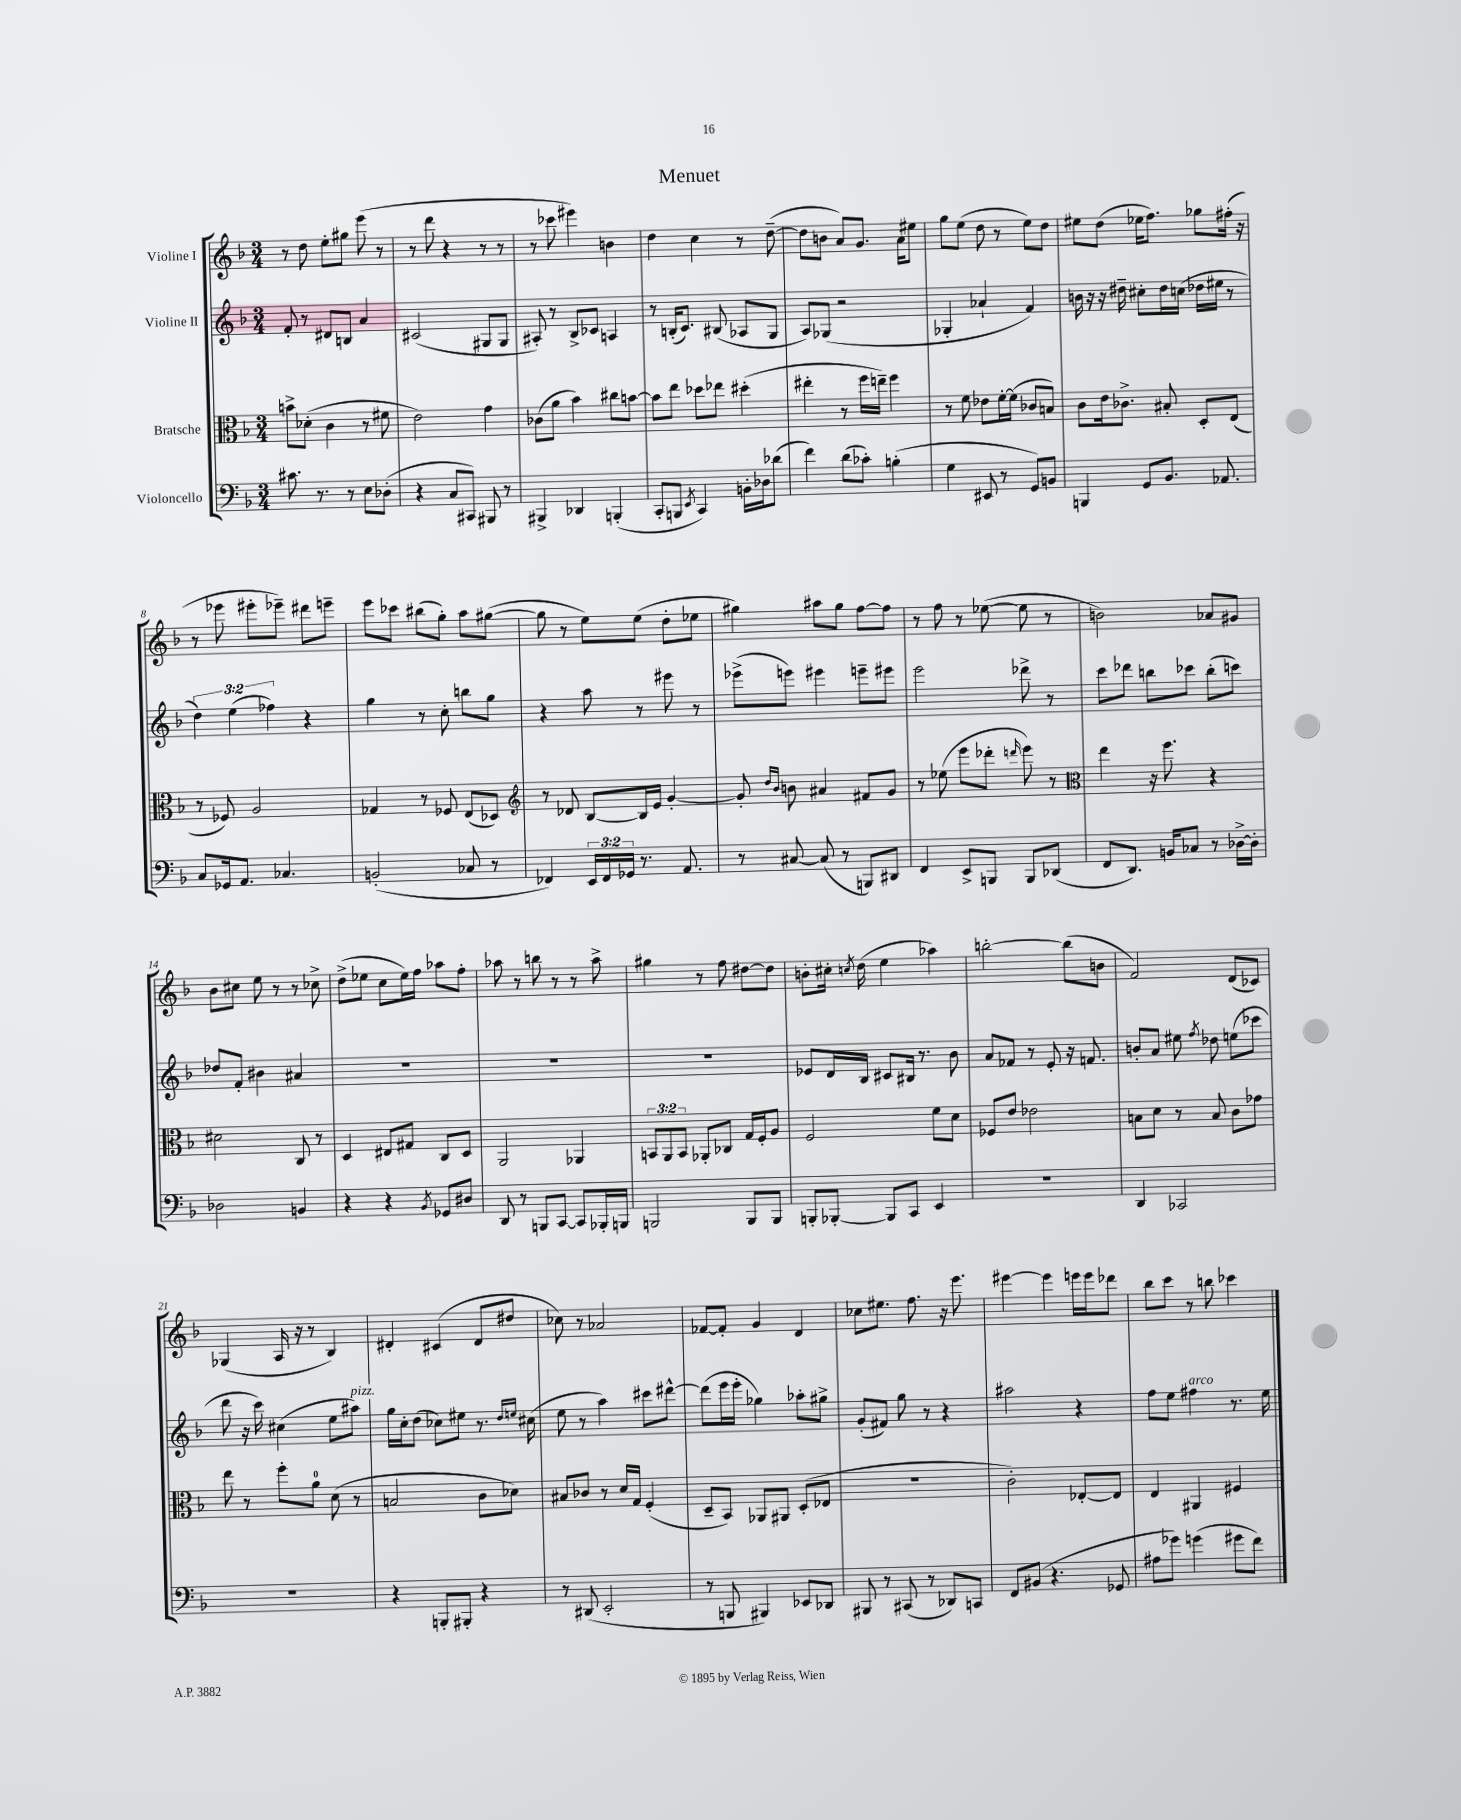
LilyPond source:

\header { title = "Menuet" }
<<
\new StaffGroup <<
\new Staff = "s0" \with { instrumentName = "Violine I" } {
    \clef treble \key f \major \numericTimeSignature \time 3/4
    \autoBeamOff r8 d''8 e''8[-. gis''8] e'''8( r8 |
    r8 d'''8 r4 r8 r8 |
    r8 ces'''8 eis'''4) b'4 |
    d''4 c''4 r8 d''8~--( |
    d''8[ b'8] a'8[) g'8.] a'16[ eis''8] |
    g''8[ e''8]( d''8 r8 e''8[) d''8] |
    eis''8[ d''8]( ees''16[ f''8.]) ges''8[ fis''16]-.( r16 |
    r8 ees'''8 eis'''8[-. ees'''8]--) dis'''8[ e'''8]-- |
    e'''8[ ces'''8] bis''8[( g''8]-.) a''8[ gis''8]~( |
    gis''8 r8 e''8[) e''8]( d''8[-. ees''8] |
    gis''4) ais''8[ gis''8] f''8[~ f''8] |
    r8 f''8 r8 ees''8~( ees''8 r8 |
    b'2) aes'8[ gis'8] |
    bes'8[ cis''8] e''8 r8 r8 ces''8-> |
    d''8[->( ees''8] c''8[ ees''16) f''16] aes''8[ f''8]-. |
    aes''8 r8 b''8 r8 r8 aes''8-> |
    gis''4 r8 f''8 dis''8[~ dis''8] |
    b'8[-. cis''16]-. \acciaccatura { c''8 } d''16( e''4 aes''4) |
    b''2~-. b''8[( b'8] |
    f'2) d'8[( ces'8]) |
    ges4( a16 r16 r8 bes4) |
    dis'4-. cis'4( dis'8[ dis''8] |
    ces''8) r8 aes'2 |
    fes'8[~ fes'8]-. g'4 d'4 |
    ces''8[ eis''8.] f''8. r16 e'''8. |
    eis'''4~ eis'''4 e'''16[ e'''16 des'''8] |
    bes''8[ c'''8] r8 b''8 ces'''4 \bar "|." |
}
\new Staff = "s1" \with { instrumentName = "Violine II" } {
    \clef treble \key f \major \numericTimeSignature \time 3/4 \override Staff.TupletNumber.text = #tuplet-number::calc-fraction-text
    \autoBeamOff f'8-. r8 dis'8[ b8] a'4 |
    cis'2( gis8[ gis8] |
    ais8-.) r8 bes8[-> ces'8] a4 |
    r8 b16[-.( c'8.]) bis8( aes8[ g8] |
    a8[) ges8]( r2 |
    ges4-. aes'4-! f'4) |
    b'16 r16 r16 dis''16-- cis''8[-. dis''16 c''16]( des''16[ eis''16] r8 |
    \tuplet 3/2 { d''4) e''4( fes''4) } r4 |
    g''4 r8 c''8-. b''8[ g''8] |
    r4 a''8 r8 eis'''8 r8 |
    ees'''8[->( e'''8]) eis'''4 e'''8[-- eis'''8] |
    e'''2 des'''8-> r8 |
    c'''8[ des'''8] b''8[ ces'''8] b''8[-.( c'''8]) |
    des''8[ f'8]-. bis'4 ais'4 |
    R2. |
    R2. |
    R2. |
    ees'8[ d'16 bes16] cis'8[ bis16] r8. bes'8 |
    a'8[ fes'8] r8 e'8-. r16 f'8. |
    b'8[-. a'8] eis''8 \acciaccatura { f''8 } des''8 e''8[( ces'''8] |
    d'''8 r16 c'''16) cis''4( e''8[ ais''8]^\markup { \italic "pizz." }) |
    g''16[ c''16-. d''8]( ces''8[) eis''8] r8. \grace { d''16[ e''16] } cis''16( |
    e''8 r8 a''4) cis'''8[ dis'''8]~-^ |
    dis'''8[( e'''16 e'''16]-. ges''4) aes''8[-. gis''8]-> |
    g'8[-.( fis'8]) g''8 r8 r4 |
    ais''2 r4 |
    f''8[ e''8] fis''4^\markup { \italic "arco" } r8. e''16 \bar "|." |
}
\new Staff = "s2" \with { instrumentName = "Bratsche" } {
    \clef alto \key f \major \numericTimeSignature \time 3/4 \override Staff.TupletNumber.text = #tuplet-number::calc-fraction-text
    \autoBeamOff b'8[-> des'8]-.( c'4 r8 fis'8 |
    e'2) g'4 |
    ces'8[( a'8] bes'4) cis''8[ b'8]~ |
    b'8[ e''8] des''8[ ees''8] dis''4-.( |
    eis''4-. r8 f''16[ e''16]--) f''4 |
    r8 f'8 ees'8[ f'16~-. f'16]( ces'8[ b8]) |
    c'8[ e'16 ces'8.]-> bis8-. d8[-. e8]( |
    r8 fes8) a2 |
    ges4 r8 fes8 e8[( des8]) |
    \clef treble r8 des'8 bes8[~ bes16 e'16] g'4~-. |
    g'8-. \grace { d''16[ bes'16] } b'8 ais'4 fis'8[ g'8] |
    r8 ees''8( e'''8[ des'''8]-. \grace { d'''16 } e'''8) r8 |
    \clef alto e''4 r16 f''8. r4 |
    dis'2 c8 r8 |
    d4 eis8[ gis8] c8[ d8] |
    a,2 aes,4 |
    \tuplet 3/2 { b,8[ a,8 b,8] } aes,8[-. ces8] g16[ f16-. a8] |
    f2 f'8[ d'8] |
    fes8[ e'8] ees'2 |
    b8[ d'8] r8 b8 c'8[ ges'8] |
    e''8 r8 f''8[-. a'8]-0 d'8( r8 |
    b2 c'8[ des'8]) |
    bis8[ ces'8] r8 d'16[ g16] f4-.( |
    d8[-- bes,8]) aes,8[ ais,8] d8[-.( ees8] |
    R2. |
    c'2-.) ees8[~-. ees8] |
    e4 ais,4 fis4 \bar "|." |
}
\new Staff = "s3" \with { instrumentName = "Violoncello" } {
    \clef bass \key f \major \numericTimeSignature \time 3/4 \override Staff.TupletNumber.text = #tuplet-number::calc-fraction-text
    \autoBeamOff cis'8. r8. r8 e8[ des8]-.( |
    r4 c8[ cis,8]) bis,,8 r8 |
    bis,,4-> des,4 b,,4-.( |
    c,8[-. b,,8] \acciaccatura { e,8 } c,4) b,16[-. des16 des'8]( |
    f'4) d'8[( ces'8]-.) b4-.( |
    g4 eis,8 r8 g,8[) b,8] |
    b,,4 g,8[ bes,8.] aes,8. |
    c8[ ges,16 a,8.] ces4. |
    b,2-.( ces8 r8 |
    fes,4) \tuplet 3/2 { e,16[ fes,16 ges,16] } r8. a,8. |
    r8 cis8~ cis8( r8 b,,8[) dis,8] |
    f,4 e,8[-> b,,8] b,,8[ des,8]( |
    f,8[ d,8.]) b,16[ ces8] r8 des16[~-> des16]-. |
    des2 b,4 |
    r4 r4 \acciaccatura { bes,8 } ges,8[ dis8] |
    d,8 r8 b,,8[ c,8]~ c,8[ bes,,16-. b,,16] |
    b,,2 b,,8[ b,,8] |
    b,,8[-. bes,,8]~-. bes,,8[ c,8] e,4 |
    R2. |
    d,4 ces,2 |
    R2. |
    r4 b,,8[-. bis,,8]-. r4 |
    r8 dis,8( e,2-. |
    r8 b,,8 bis,,4) ees,8[ des,8] |
    bis,,8 r8 cis,8( r8 des,8[) c,8] |
    f,8[ bis,8]( r4. ges,8 |
    ais8[ ges'8]) g'4( gis'8[ f'8]) \bar "|." |
}
>>
>>
